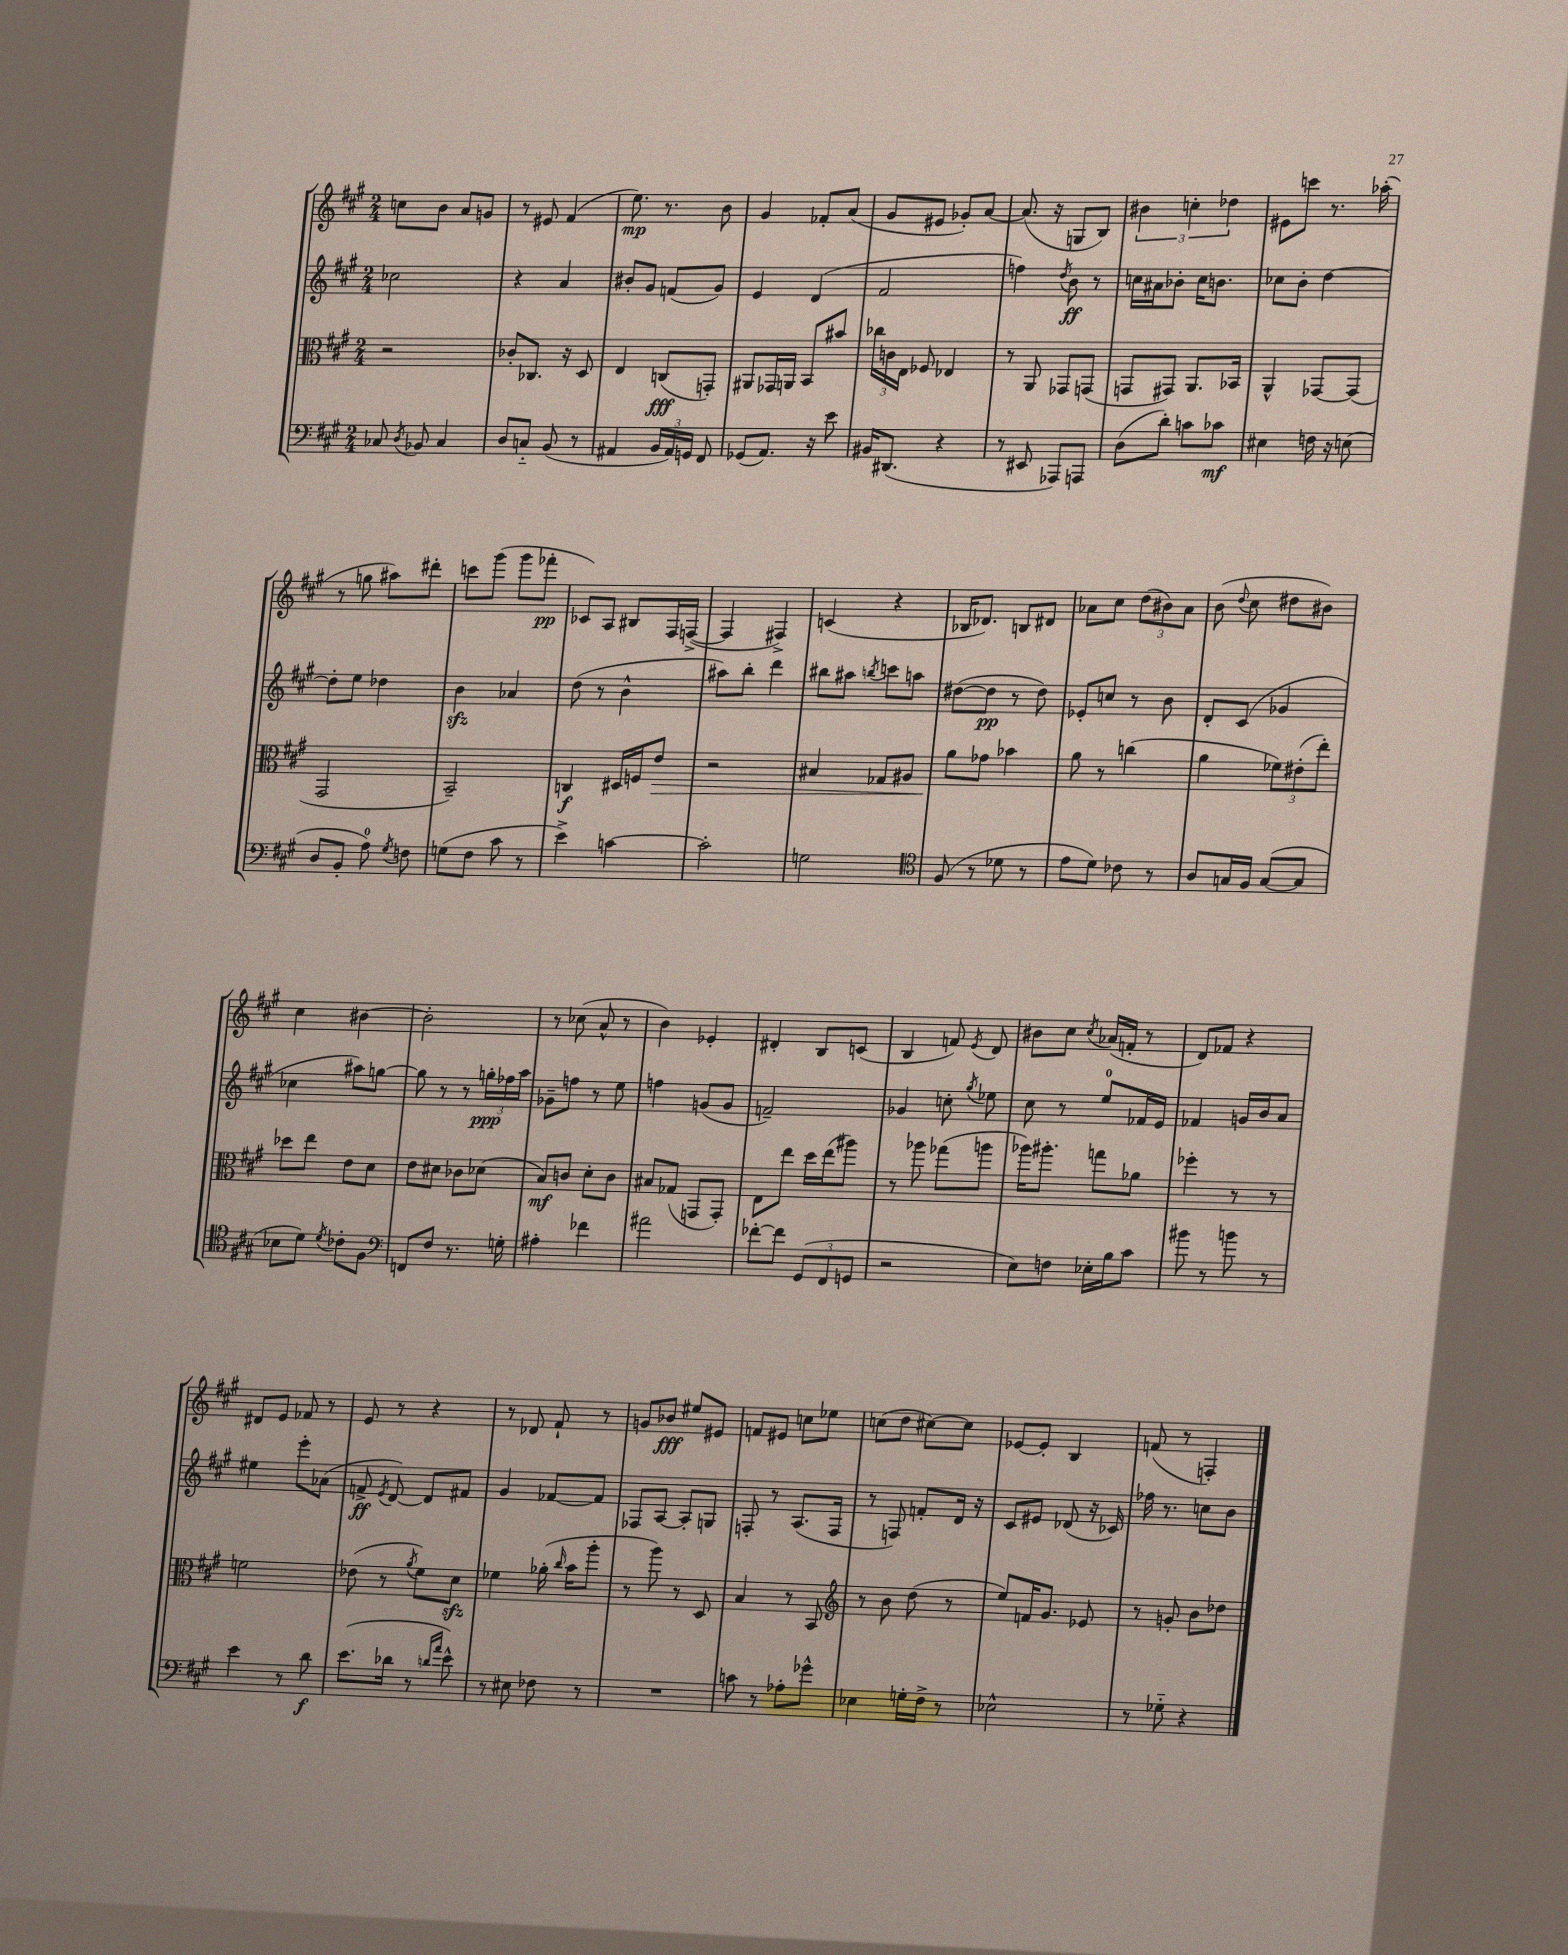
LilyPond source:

<<
\new StaffGroup <<
\new Staff = "s0" {
    \clef treble \key a \major \numericTimeSignature \time 2/4
    \autoBeamOff c''8[ b'8] a'8[ g'8] |
    r8 eis'8 fis'4( |
    e''8.\mp) r8. b'8 |
    gis'4 fes'8[-. a'8]( |
    gis'8[ eis'8] ges'8[-.) a'8]~ |
    a'8.( r16 g8[ b8]) |
    \tuplet 3/2 { bis'4 c''4-. des''4 } |
    eis'8[ c'''8] r8. aes''16-.( |
    r8 g''8 ais''8[) dis'''8]-. |
    c'''8[ gis'''8]( gis'''8[ fes'''8]-.\pp |
    ces'8[) a8] bis8[ fis16 f16]~->( |
    f4 fis4->) |
    c'4( r4 |
    bes16[ des'8.]) b8[ dis'8] |
    aes'8[ cis''8] \tuplet 3/2 { d''8[( bis'8) aes'8] } |
    b'8( \appoggiatura { d''8 } cis''8 dis''8[ bis'8]) |
    cis''4 bis'4~ |
    bis'2-. |
    r8 ces''8( a'8-^ r8 |
    b'4) ees'4-. |
    dis'4-. b8[ c'8]( |
    b4 f'8) \acciaccatura { e'8 } d'8 |
    bis'8[ cis''8] \acciaccatura { cis''8 } aes'16[( f'16]-. r8 |
    d'8[) fes'8] r4 |
    dis'8[ e'8] fes'8 r8 |
    e'8 r8 r4 |
    r8 des'8 fis'8-! r8 |
    g'8[ bes'8]\fff eis''8[ eis'8] |
    f'8[ eis'8] c''8[ ees''8] |
    c''8[( d''8] cis''8[~) cis''8] |
    ees'8[~ ees'8]-. b4 |
    f'8( r8 f4-.) \bar "|." |
}
\new Staff = "s1" {
    \clef treble \key a \major \numericTimeSignature \time 2/4
    \autoBeamOff ces''2 |
    r4 a'4 |
    bis'8[-. gis'8] f'8[( gis'8]) |
    e'4 d'4( |
    fis'2 |
    f''4) \acciaccatura { d''8 } b'8\ff r8 |
    c''16[ ais'16 bes'8]-. c''16[ b'8.] |
    ces''8[ b'8]-. d''4~ |
    d''8[-. e''8] des''4 |
    b'4\sfz aes'4 |
    d''8( r8 b'4-^ |
    ais''8[) b''8]-. d'''4 |
    bis''8[ ais''8] \acciaccatura { b''8 } c'''8[ a''8] |
    dis''8[~( dis''8]\pp r8 dis''8) |
    ees'8[-. c''8] r8 b'8 |
    d'8[-. cis'8]( ges'4 |
    ces''4 ais''8[) g''8]~ |
    g''8 r8 r8 \tuplet 3/2 { g''16[-.\ppp fes''16 a''16] } |
    ges'8[-- f''8] r8 e''8 |
    f''4 g'8[( g'8] |
    f'2--) |
    ges'4 c''8-. \acciaccatura { gis''8 } ees''8 |
    cis''8 r8 e''8[-0 fes'16 e'16] |
    fes'4 g'16[ b'16 a'8] |
    eis''4 e'''8[-. aes'8]( |
    f'8->\ff \acciaccatura { e'8 } d'8~) d'8[ fis'8] |
    gis'4 fes'8[~ fes'8] |
    fes8[ a8]~ a8[-. g8] |
    f8-. r8 a8.[( f16] |
    r8 f8) f'8[-. d'16] r16 |
    cis'8[ eis'8] des'8( r16 ces'16) |
    fes''16 r8. c''8[ b'8] \bar "|." |
}
\new Staff = "s2" {
    \clef alto \key a \major \numericTimeSignature \time 2/4
    \autoBeamOff r2 |
    ces'8[-. ces8.] r16 d8 |
    e4 c8[\fff( g,8]-.) |
    ais,8[ ges,16 a,16] b,8[ bis'8] |
    \tuplet 3/2 { ces''16[ c'16 e16] } fes8 ees4 |
    r8 a,8 ges,8[ g,8]( |
    g,8[ gis,8]) a,8.[ bes,16] |
    a,4-^ ges,8[~ ges,8]( |
    gis,2 |
    b,2--) |
    c4\f dis16[ f16 e'8]\> |
    r2 |
    bis4 ges8[ ais8] |
    a'8[\! ges'8] bes'4 |
    a'8 r8 c''4( |
    a'4 \tuplet 3/2 { fes'8[) eis'8-.( e''8]-.) } |
    des''8[ e''8] e'8[ d'8] |
    e'8[ dis'8] ces'8[ des'8]( |
    b8[\mf) c'8] d'8[-. c'8] |
    bis8[ ges8]( g,8[ g,8]-.) |
    e8[ e''8] d''16[ e''16( ais''8]) |
    r8 aes''8 ges''8[( a''8] |
    aes''16[) ais''8.]-. g''8[ aes'8] |
    fes''4-. r8 r8 |
    f'2 |
    ees'8( r8 \acciaccatura { a'8 } fis'8[) d'8]\sfz |
    fes'4 aes'16-.( \grace { cis''16 } b'16[ a''8]-. |
    r8 a''8) r8 d8 |
    b4 r8 b,8 |
    \clef treble r8 b'8 d''8( r8 |
    e''8[) f'16 gis'8.] ees'8 |
    r8 g'8-. b'8[ des''8] \bar "|." |
}
\new Staff = "s3" {
    \clef bass \key a \major \numericTimeSignature \time 2/4
    \autoBeamOff ces8 \acciaccatura { d8 } bes,8 ces4 |
    d8[ c8]-_ b,8( r8 |
    ais,4 \tuplet 3/2 { b,16[ ais,16) g,16] } fis,8 |
    ges,8[( a,8.]) r16 e'8 |
    bis,16[ dis,8.]( r4 |
    r8 eis,8 aes,,8[) a,,8] |
    d8[( d'8]-.) c'8[ ces'8]\mf |
    eis4 f16 r16 e8( |
    d8[ b,8]-. a8-0) \acciaccatura { gis8 } f8 |
    g8[( fis8] cis'8 r8 |
    e'4->) c'4~ |
    c'2-. |
    g2 |
    \clef tenor fis8( r8 des'8 r8 |
    e'8[ d'8]) ces'8 r8 |
    a8[ g16 fis16] g8[~( g8] |
    bes8[ d'8]) \acciaccatura { d'8 } ces'8[-. fis8] |
    \clef bass f,8[ fis8] r8. g16-. |
    ais4-. fes'4 |
    ais'2 |
    fes'8[~-. fes'8] \tuplet 3/2 { gis,8[( fis,8 g,8] } |
    r2 |
    e8[) f8] ees16[-. b16 cis'8] |
    bis'8 r8 b'8 r8 |
    e'4 r8 d'8\f |
    e'8.[( des'16] r8 \grace { d'16[ a'16] } e'8-^) |
    r8 eis8 fes8 r8 |
    R2 |
    c'8 r8 aes8[-. ges'8]-^ |
    ees4 g16[-. fis16]-> r8 |
    ees2-^ |
    r8 ges8-_ r4 \bar "|." |
}
>>
>>
\layout { \context { \Score \remove "Bar_number_engraver" } }
